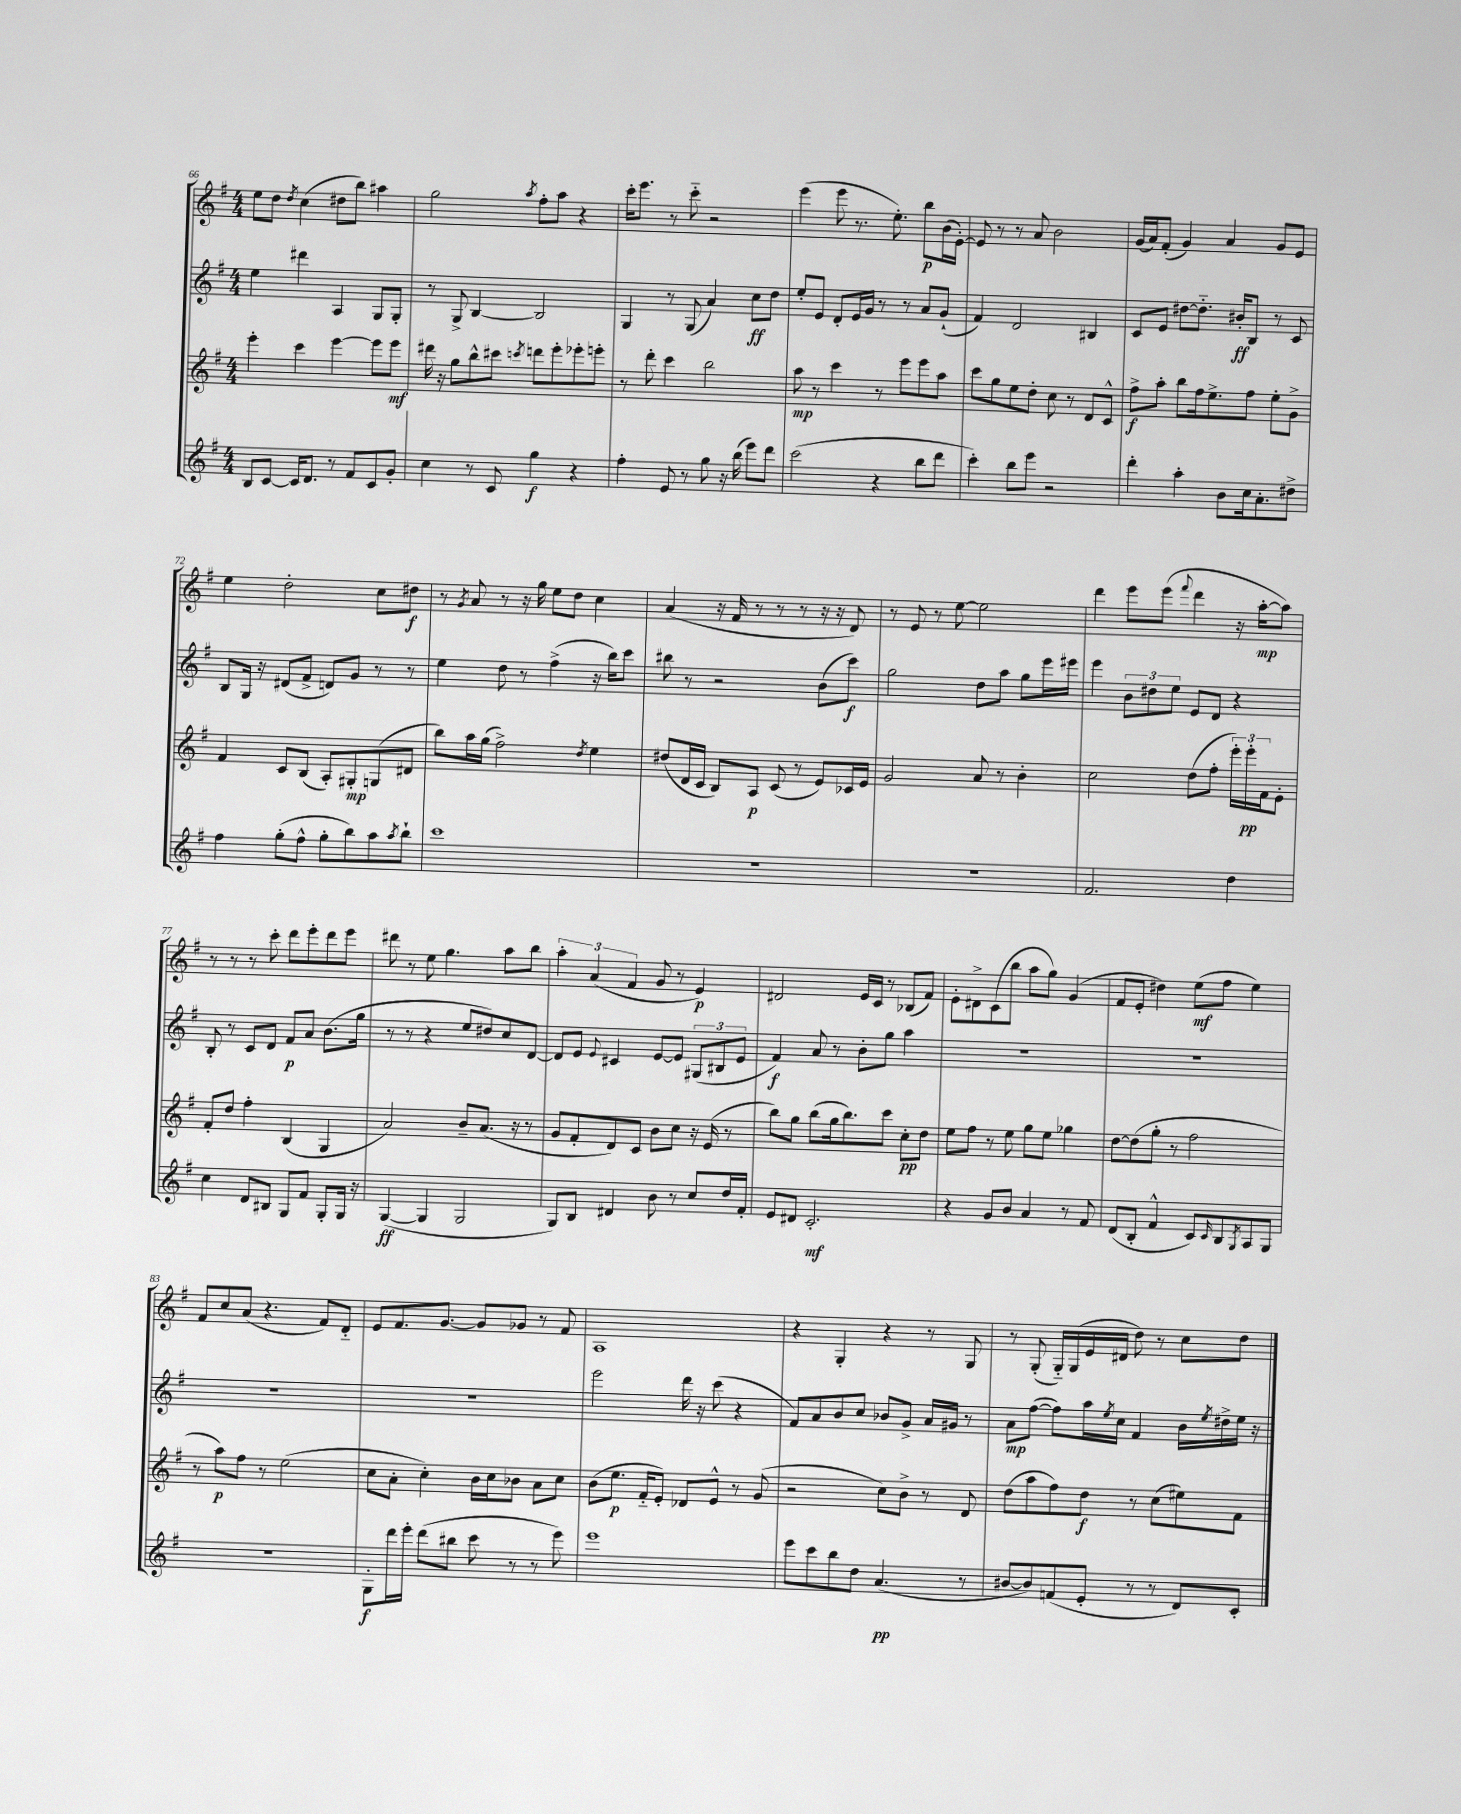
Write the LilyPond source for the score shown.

<<
\new StaffGroup <<
\new Staff = "s0" {
    \clef treble \key g \major \numericTimeSignature \time 4/4
    e''8 d''8 \acciaccatura { d''8 } c''4( dis''8 b''8) ais''4 |
    g''2 \acciaccatura { a''8 } fis''8-. a''8 r4 |
    c'''16-. e'''8. r8 c'''8-_ r2 |
    e'''4( e'''8 r8. e''8.-.) b''8\p b'16( e'16~-.) |
    e'8 r8 r8 a'8 b'2 |
    g'16( a'16) fis'8-.( g'4) a'4 g'8 e'8 |
    e''4 d''2-. c''8 dis''8\f |
    r8 \acciaccatura { g'8 } a'8 r8 r16 g''16 e''8 d''8 c''4 |
    a'4( r16 fis'16 r8 r8 r8 r16 r16 d'8) |
    r8 e'8 r8 e''8~ e''2 |
    d'''4 e'''8 e'''8( \appoggiatura { fis'''8 } d'''4 r16 a''16~-.\mp a''8) |
    r8 r8 r8 c'''8-. d'''8 e'''8-. d'''8 e'''8 |
    dis'''8 r8 e''8 g''4. a''8 b''8 |
    \tuplet 3/2 { a''4-. a'4( fis'4 } g'8 r8 e'4\p) |
    dis'2 e'16 c'16 r8 bes8( fis'8) |
    e'8-. dis'8-> c'8( b''8 a''8 g''8) g'4( |
    fis'8 e'8-. dis''4) e''8\mf( fis''8 e''4) |
    fis'8 c''8 a'8( r4. fis'8) d'8-_ |
    e'8 fis'8. g'8.~ g'8 ges'8 r8 fis'8 |
    a1 |
    r4 g4-. r4 r8 g8 |
    r8 g8-.( g16-_) g16( e'16 dis'16 d''8) r8 c''8 d''8 \bar "|." |
}
\new Staff = "s1" {
    \clef treble \key g \major \numericTimeSignature \time 4/4
    e''4 dis'''4 a4 g8 g8-. |
    r8 g8-> b4~ b2 |
    g4 r8 g8( a'4) c''8\ff d''8 |
    e''8-. e'8 d'8-. e'16 g'16 r8 r8 a'8 g'8-!( |
    fis'4) d'2 bis4 |
    c'8 e'8 dis''8~ dis''8.-_ bis'16-.\ff b8 r8 c'8 |
    b8 g16 r16 dis'8( fis'8-> d'8) g'8 r8 r8 |
    e''4 d''8 r8 fis''4->( r16 b''16) c'''8 |
    bis''8 r8 r2 b'8( c'''8\f) |
    g''2 d''8 a''8 g''8 e'''16 eis'''16 |
    e'''4 \tuplet 3/2 { b'8 dis''8 e''8 } e'8 d'8 r4 |
    b8-. r8 c'8 d'8 fis'8\p a'8 b'8.( g''16 |
    r8 r8 r4 e''8 dis''8) c''8 d'8~ |
    d'8 e'8 \appoggiatura { e'8 } cis'4 e'8~ e'8 \tuplet 3/2 { gis8( bis8 e'8 } |
    fis'4\f) a'8 r8 b'8-. g''8 a''4 |
    R1 |
    R1 |
    R1 |
    R1 |
    e'''2 d'''16 r16 c'''8( r4 |
    fis'8) a'8 b'8 c''8 bes'8 g'8-> a'16 gis'16 r8 |
    a'8\mp fis''8~( fis''8) a''16 \acciaccatura { e''8 } c''16 fis'4 b'16 \acciaccatura { e''8 } dis''16-> e''16 r16 \bar "|." |
}
\new Staff = "s2" {
    \clef treble \key g \major \numericTimeSignature \time 4/4
    e'''4-. c'''4 e'''4~ e'''8 e'''8\mf |
    dis'''16 r16 g''8 b''8-^ cis'''8 \acciaccatura { c'''8 } d'''8 e'''8-. ees'''8-. e'''8-. |
    r8 d'''8-. c'''4 b''2 |
    a''8\mp r8 c'''4 r8 e'''8 e'''8 a''8 |
    c'''8 g''8 e''8 d''8-. c''8 r8 d'8 c'8-^ |
    fis''8->\f a''8-. b''8 fis''16 e''8.-> fis''8 e''8-. g'8-> |
    fis'4 c'8 b8( a8-.) gis8-.\mp g8( dis'8 |
    b''8) a''16 g''16( fis''2->) \acciaccatura { d''8 } e''4 |
    dis''8( d'16 c'16 b8) a8\p c'8( r8 e'8) ces'16 e'16 |
    g'2 a'8 r8 b'4-. |
    c''2 d''8( fis''8-. \tuplet 3/2 { e'''16-.) e'''16-.\pp fis'16 } e'8-. |
    fis'8-. d''8 fis''4-. b4( g4 |
    a'2) b'8-- a'8.( r16 r8 |
    g'8 fis'8-. d'8) c'8 b'8 c''8 r16 e'16( r8 |
    b''8) g''8 b''8( g''16 b''8.) c'''8 c''8-.\pp d''8 |
    e''8 fis''8 r8 e''8 g''8 e''8 ges''4 |
    d''8~ d''8( g''8-. r8 fis''2 |
    r8 a''8\p) fis''8 r8 e''2( |
    c''8 a'8-. c''4-.) b'16 c''16 bes'8 a'8 c''8 |
    b'8( e''8.\p fis'16-_ e'8-.) des'8 e'8-^ r8 g'8( |
    r2 c''8) b'8-> r8 d'8 |
    d''8( a''8 fis''8) d''8\f r8 c''8( eis''8) fis'8 \bar "|." |
}
\new Staff = "s3" {
    \clef treble \key g \major \numericTimeSignature \time 4/4
    b8 c'8~ c'16 d'8. r8 fis'8 c'8 g'8-. |
    c''4 r8 c'8 g''4\f r4 |
    fis''4-. e'8 r8 g''8 r16 b''16( e'''8) d'''8 |
    c'''2( r4 b''8 d'''8 |
    c'''4-.) b''8 e'''8 r2 |
    d'''4-. a''4-. b'8 c''16 a'8.-. dis''8-> |
    fis''4 g''8-.( fis''8-^ g''8-. b''8) a''8 \acciaccatura { a''8 } b''8-! |
    c'''1 |
    R1 |
    R1 |
    fis'2. d''4 |
    c''4 d'8 bis8 g8 fis'8 g8-. g16 r16 |
    g4~\ff( g4 g2 |
    g8) b8 dis'4 b'8 r8 c''8 d''16 fis'16-. |
    e'8 dis'8 c'2.-.\mf |
    r4 g'8 b'8 a'4 r8 fis'8 |
    d'8( b8-. fis'4-^ c'8) \grace { c'16 } b8 \acciaccatura { g8 } a8 g8 |
    r1 |
    g8-.\f d'''16 e'''16-. d'''8( bis''8 c'''8 r8 r8 e'''8) |
    e'''1 |
    e'''8 c'''8 b''8 d''8 a'4.\pp( r8 |
    bis'8~ bis'8) f'8( e'8-. r8 r8 d'8) c'8-. \bar "|." |
}
>>
>>
\layout { \context { \Score currentBarNumber = #66 } }
